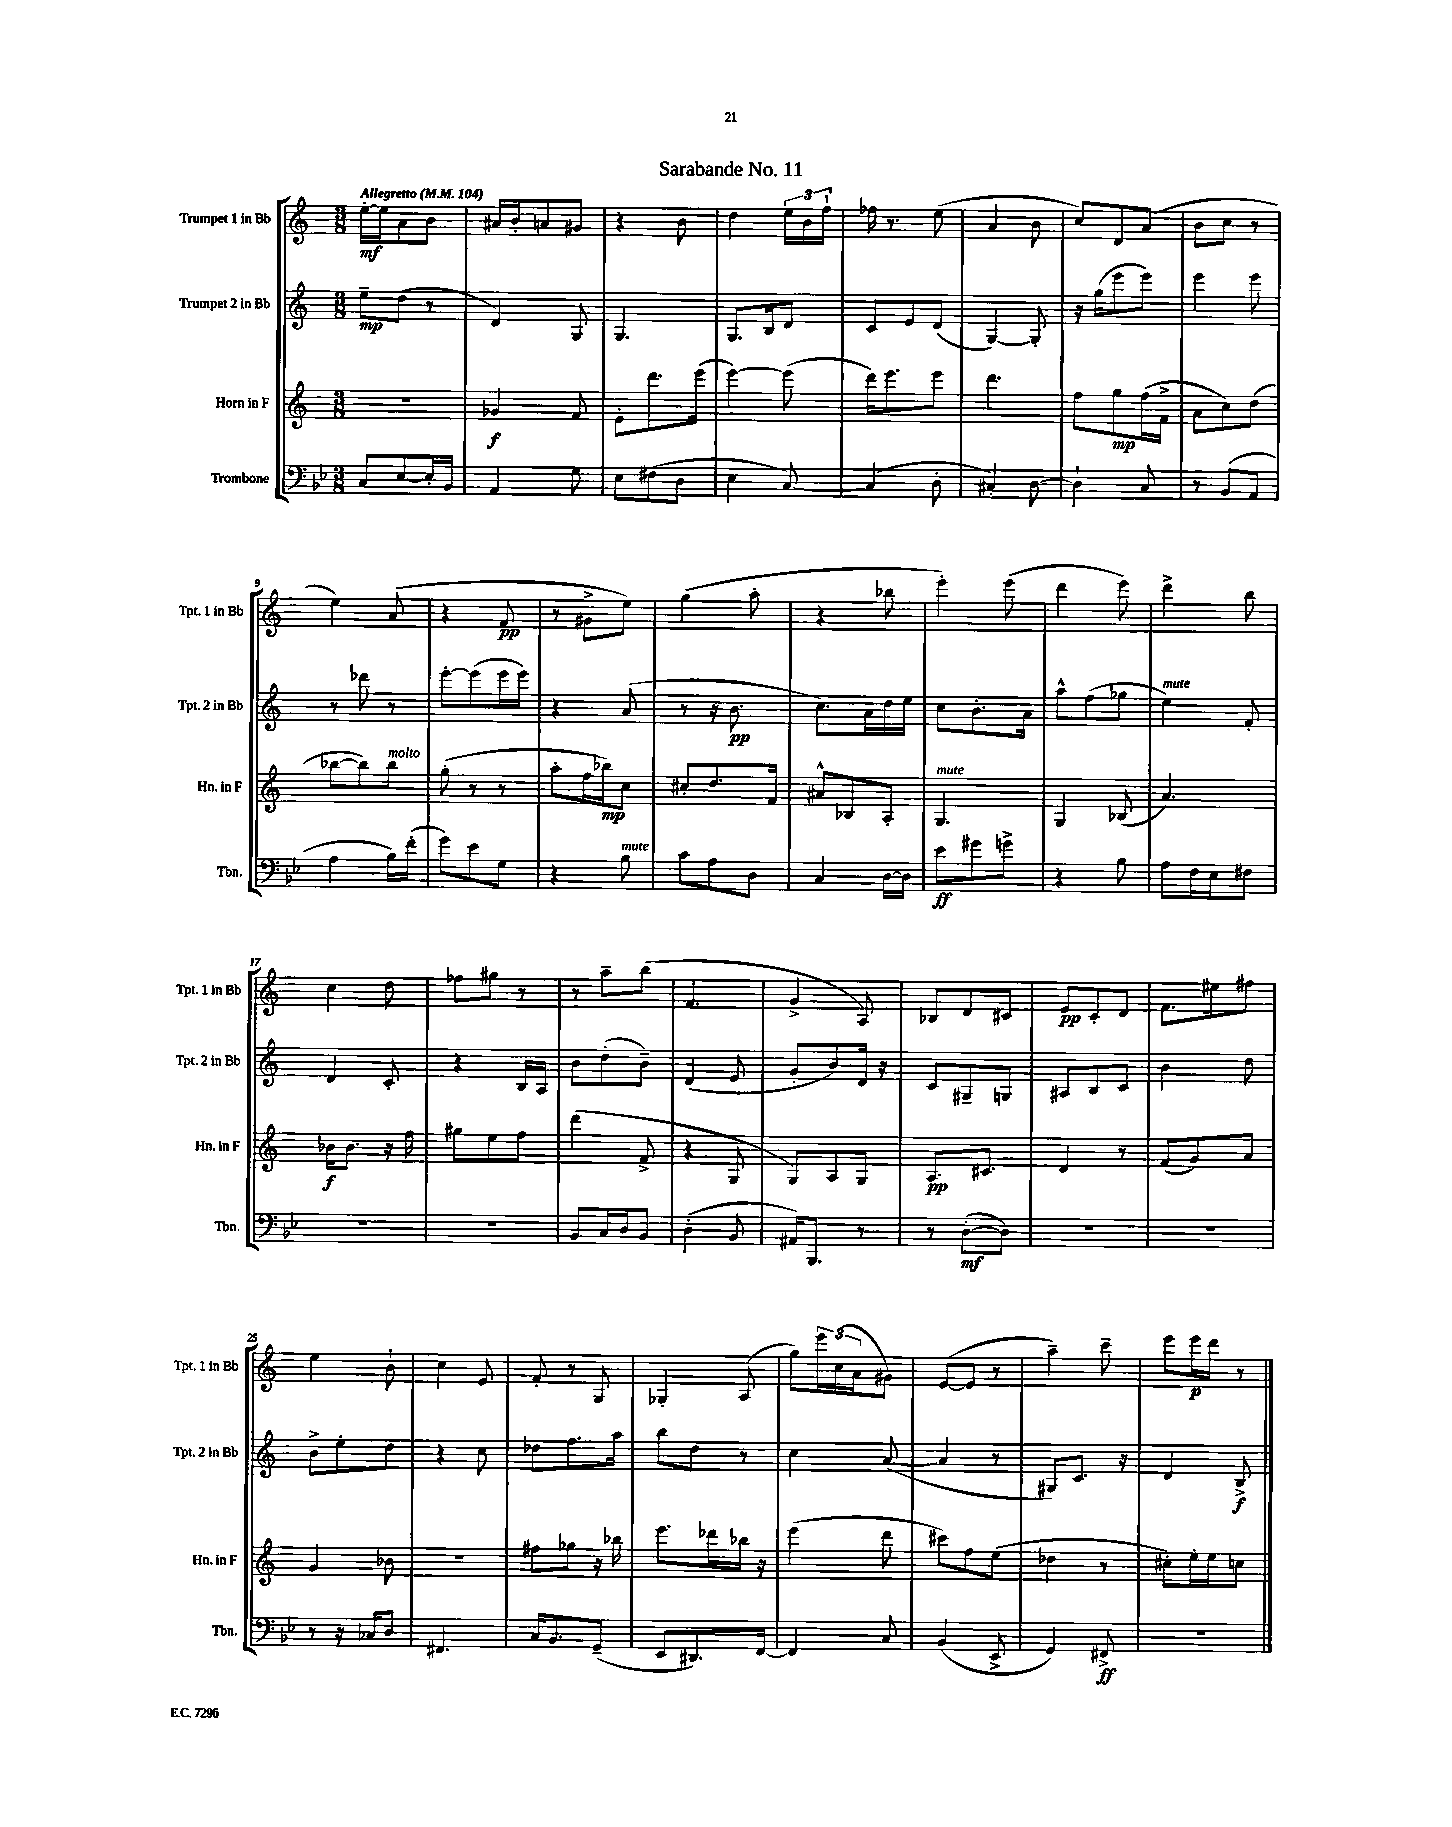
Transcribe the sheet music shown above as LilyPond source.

\header { title = "Sarabande No. 11" }
<<
\new StaffGroup <<
\new Staff = "s0" \with { instrumentName = "Trumpet 1 in Bb" shortInstrumentName = "Tpt. 1 in Bb" } {
    \clef treble \key c \major \numericTimeSignature \time 3/8 \tempo "Allegretto" 4 = 104
    e''16~-.\mf e''16 a'8 b'8 |
    ais'16 b'16-. a'8 gis'8 |
    r4 b'8 |
    d''4 \tuplet 3/2 { e''16 b'16 f''16-! } |
    fes''16 r8. e''8( |
    a'4 b'8 |
    c''8) d'8 a'8( |
    b'8 c''8 r8 |
    e''4) a'8( |
    r4 f'8\pp |
    r8 gis'8-> e''8) |
    g''4( a''8-. |
    r4 bes''8 |
    e'''4-.) e'''8( |
    d'''4 e'''8) |
    d'''4-> b''8 |
    c''4 d''8 |
    fes''8 gis''8 r8 |
    r8 a''8-- b''8( |
    f'4. |
    g'4-> a8) |
    bes8 d'8 cis'8 |
    e'8\pp c'8-. d'8 |
    f'8. eis''16 fis''8 |
    e''4 b'8-! |
    c''4 e'8 |
    f'8-. r8 g8 |
    ges4-. a8( |
    g''8) \tuplet 3/2 { e'''16 c''16( a'16 } gis'8) |
    e'8~( e'8 r8 |
    a''4--) c'''8-- |
    e'''8 e'''16\p d'''16 r8 \bar "|." |
}
\new Staff = "s1" \with { instrumentName = "Trumpet 2 in Bb" shortInstrumentName = "Tpt. 2 in Bb" } {
    \clef treble \key c \major \numericTimeSignature \time 3/8
    e''8--\mp d''8( r8 |
    d'4) g8 |
    g4. |
    g8. b16 d'8 |
    c'8 e'8 d'8( |
    g4~) g8-. |
    r16 g''16( e'''8 e'''8) |
    e'''4 e'''8 |
    r8 des'''8 r8 |
    e'''8~-. e'''8( e'''16 e'''16) |
    r4 a'8( |
    r8 r16 b'8.\pp |
    c''8.) a'16 d''16 e''16 |
    c''8 b'8.-. a'16 |
    a''8-^ f''8( ges''8 |
    e''4^\markup { \italic "mute" }) f'8-. |
    d'4 c'8-. |
    r4 b16 a16 |
    b'8 d''8-.( b'8--) |
    d'4( e'8 |
    g'8-. b'8) d'16 r16 |
    c'8 gis8-- g8 |
    ais8 b8 c'8 |
    b'4 d''8 |
    b'8-> e''8-. d''8 |
    r4 c''8 |
    des''8 f''8. a''16 |
    b''8 d''8 r8 |
    c''4 a'8~( |
    a'4 r8 |
    gis8) c'8. r16 |
    d'4 b8->\f \bar "|." |
}
\new Staff = "s2" \with { instrumentName = "Horn in F" shortInstrumentName = "Hn. in F" } {
    \clef treble \key c \major \numericTimeSignature \time 3/8
    R4. |
    ges'4\f f'8 |
    e'8-. d'''8. e'''16( |
    e'''4~) e'''8( |
    d'''16) e'''8. e'''8 |
    d'''4. |
    f''8 g''8\mp f''16( f'16-> |
    a'8 c''8) d''8( |
    bes''8~ bes''8) bes''8^\markup { \italic "molto" } |
    g''8-.( r8 r8 |
    a''8-. f''16 bes''16\mp) c''8 |
    cis''8-. d''8. f'16 |
    ais'8-^ bes8 a8-. |
    g4.^\markup { \italic "mute" } |
    g4 bes8( |
    a'4.) |
    bes'16\f bes'8. r16 f''16 |
    gis''8 e''8 f''8 |
    d'''4( f'8-> |
    r4 g8 |
    g8) a8 g8 |
    a8.\pp cis'8. |
    d'4 r8 |
    f'8( g'8) a'8 |
    g'4 bes'8 |
    R4. |
    fis''8 ges''8 r16 bes''16 |
    e'''8. des'''16 bes''16 r16 |
    e'''4( d'''8 |
    cis'''8) f''8 e''8( |
    des''4 r8 |
    cis''8-.) e''16-. e''16 c''8 \bar "|." |
}
\new Staff = "s3" \with { instrumentName = "Trombone" shortInstrumentName = "Tbn." } {
    \clef bass \key bes \major \numericTimeSignature \time 3/8
    c8 ees8~ ees16-. bes,16 |
    a,4 g8 |
    ees8 fis8( d8 |
    ees4 c8~) |
    c4( d8-. |
    cis4-.) d8~ |
    d4-! c8 |
    r8 bes,8( a,8 |
    a4 bes16) f'16-.( |
    g'8) ees'8 g8 |
    r4 bes8^\markup { \italic "mute" } |
    c'8 a8 d8 |
    c4 d16~ d16 |
    ees'8\ff gis'8 g'8-> |
    r4 bes8 |
    a8 f16 ees16 fis8 |
    R4. |
    R4. |
    bes,8 c16 d16 bes,8 |
    d4-.( bes,8 |
    ais,16) bes,,8. r8 |
    r8 d8~-.\mf( d8) |
    R4. |
    R4. |
    r8 r16 ces16 d8 |
    fis,4. |
    c16 bes,8. g,8--( |
    ees,8 dis,8.) f,16~ |
    f,4 c8 |
    bes,4( ees,8-> |
    g,4) fis,8->\ff |
    R4. \bar "|." |
}
>>
>>
